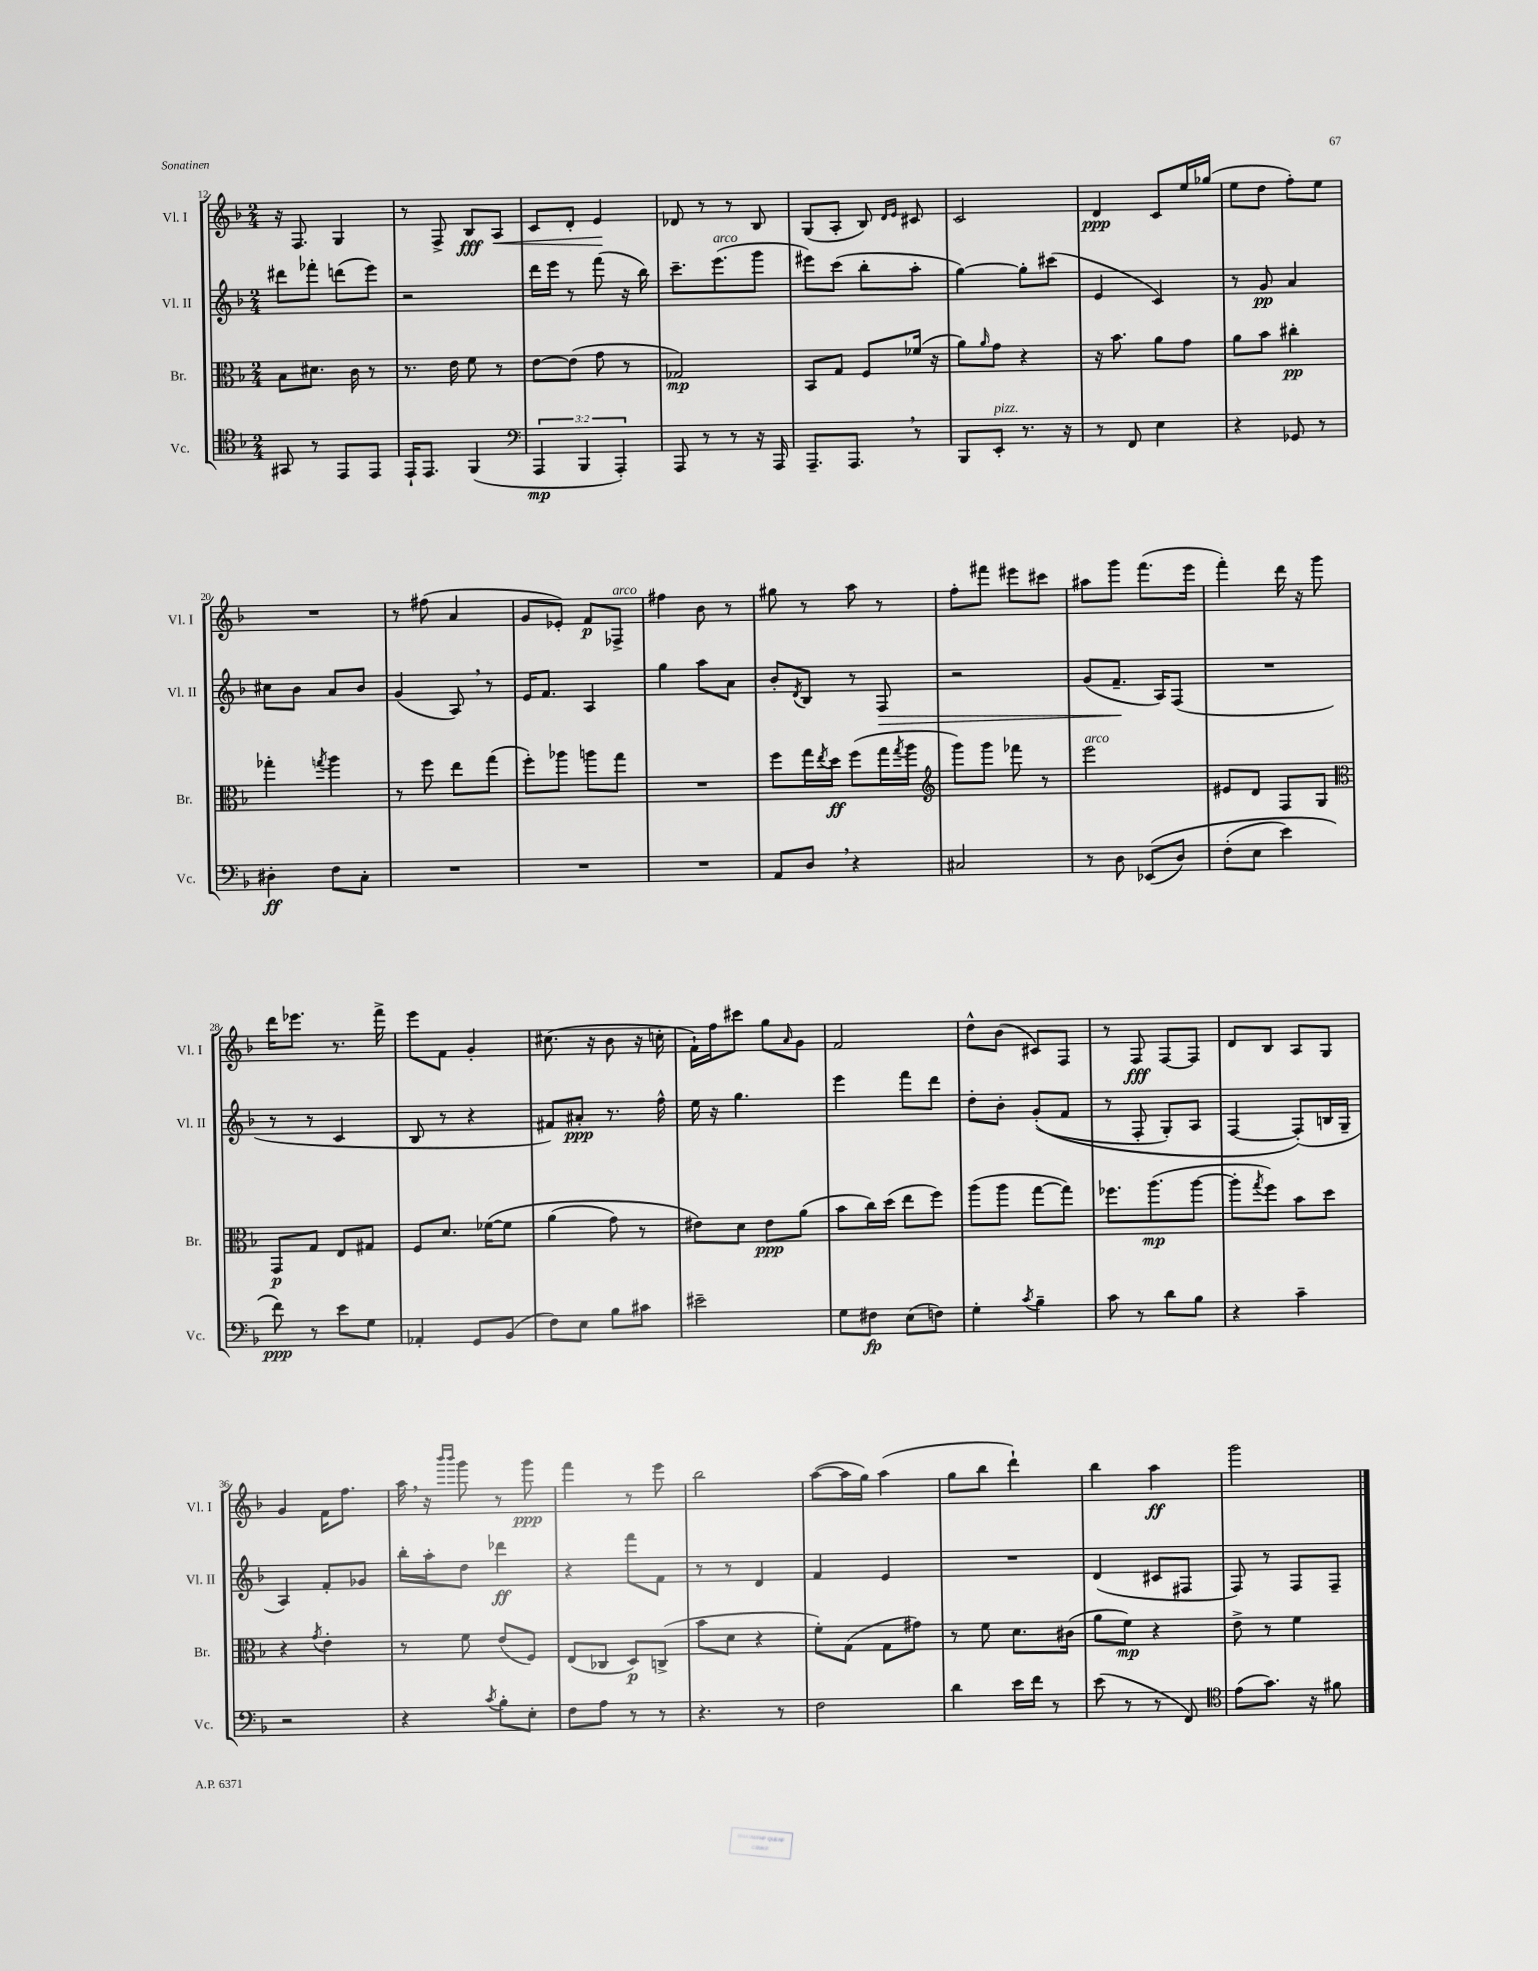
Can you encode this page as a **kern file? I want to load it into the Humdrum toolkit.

**kern	**dynam	**kern	**dynam	**kern	**dynam	**kern	**dynam
*part4	*part4	*part3	*part3	*part2	*part2	*part1	*part1
*staff4	*staff4	*staff3	*staff3	*staff2	*staff2	*staff1	*staff1
*I"Vc.	*	*I"Br.	*	*I"Vl. II	*	*I"Vl. I	*
*I'Vc.	*	*I'Br.	*	*I'Vl. II	*	*I'Vl. I	*
*clefC4	*	*clefC3	*	*clefG2	*	*clefG2	*
*k[b-]	*	*k[b-]	*	*k[b-]	*	*k[b-]	*
*M2/4	*	*M2/4	*	*M2/4	*	*M2/4	*
=12	=12	=12	=12	=12	=12	=12	=12
8GG#X/	.	8B-\L	.	8ddd#X\L	.	16r	.
.	.	.	.	.	.	8.F/	.
8r	.	8.d#X\J	.	8fff-X'\J	.	.	.
8EE/L	.	.	.	(8dddn\L	.	4G/	.
.	.	16c\	.	.	.	.	.
8EE/J	.	8r	.	8eee\J)	.	.	.
=13	=13	=13	=13	=13	=13	=13	=13
16EE`/KL	.	8.r	.	2r	.	8r	.
8.EE/J	.	.	.	.	.	.	.
.	.	.	.	.	.	8F^/	.
.	.	16e\	.	.	.	.	.
(4FF/	.	8f\	.	.	.	8B-/L	fff
!	!	!	!	!	!	!	!LO:HP:b
.	.	8r	.	.	.	8A/J	<
=14	=14	=14	=14	=14	=14	=14	=14
*clefF4	*	*	*	*	*	*	*
6AAA/	mp	[8e\L	.	16ddd\LL	.	8c/L	.
.	.	.	.	16eee\JJ	.	.	.
.	.	(8e\J]	.	8r	.	8d'/J	.
6BBB-/	.	.	.	.	.	.	.
.	.	8g\	.	(8fff\	.	4e/	.
6AAA'/)	.	.	.	.	.	.	.
.	.	8r	.	16r	.	.	.
.	.	.	.	16bb-\)	.	.	.
.	.	.	.	.	.	.	[
=15	=15	=15	=15	=15	=15	=15	=15
8AAA/	.	2G-X/)	mp	8.ccc~\L	.	8d-X/	.
8r	.	.	.	.	.	8r	.
!	!	!	!	!LO:TX:a:i:t=arco	!	!	!
.	.	.	.	(8.eee\	.	.	.
8r	.	.	.	.	.	8r	.
16r	.	.	.	8ggg\J	.	8B-/	.
16AAA/	.	.	.	.	.	.	.
=16	=16	=16	=16	=16	=16	=16	=16
8.AAA~/L	.	8BB-/L	.	8eee#X\L)	.	(8G/L	.
.	.	8G/J	.	(8ccc\J	.	8A'/J	.
8.AAA,/J	.	.	.	.	.	.	.
.	.	8F/L	.	8bb-'\L	.	8B-/)	.
.	.	.	.	.	.	16qqd/LL	.
.	.	.	.	.	.	16qqe/JJ	.
8r	.	(16f-X/Jk	.	8aa'\J	.	8c#X/	.
.	.	16r	.	.	.	.	.
=17	=17	=17	=17	=17	=17	=17	=17
8BBB-/L	.	8a\L)	.	[4gg\)	.	2c/	.
.	.	16qqa/	.	.	.	.	.
!LO:TX:a:i:t=pizz.	!	!	!	!	!	!	!
8EE'/J	.	8g\J	.	.	.	.	.
8.r	.	4r	.	8gg'\L]	.	.	.
.	.	.	.	(8ccc#X\J	.	.	.
16r	.	.	.	.	.	.	.
=18	=18	=18	=18	=18	=18	=18	=18
8r	.	16r	.	4e/	.	4d/	ppp
.	.	8.b-\	.	.	.	.	.
8FF/	.	.	.	.	.	.	.
4E\	.	8a\L	.	4c/)	.	8c/L	.
.	.	8g\J	.	.	.	16ee/L	.
.	.	.	.	.	.	(16gg-X/JJ	.
=19	=19	=19	=19	=19	=19	=19	=19
4r	.	8a\L	.	8r	.	8ee\L	.
.	.	8b-\J	.	8g/	pp	8dd\J	.
8GG-X/	.	4cc#X'\	pp	4a/	.	8ff'\L)	.
8r	.	.	.	.	.	8ee\J	.
!!LO:LB:g=z
=20	=20	=20	=20	=20	=20	=20	=20
4D#X'\	ff	4gg-X'\	.	8cc#X\L	.	2r	.
.	.	.	.	8b-\J	.	.	.
.	.	8qggn/	.	.	.	.	.
8F\L	.	4aa\	.	8a/L	.	.	.
8C'\J	.	.	.	8b-/J	.	.	.
=21	=21	=21	=21	=21	=21	=21	=21
2r	.	8r	.	(4g/	.	8r	.
.	.	8ff\	.	.	.	(8ff#X\	.
.	.	8ee\L	.	8A,/)	.	4a/	.
.	.	(8gg\J	.	8r	.	.	.
=22	=22	=22	=22	=22	=22	=22	=22
2r	.	8ff'\L)	.	16e/KL	.	8g/L	.
.	.	.	.	8.f/J	.	.	.
.	.	8aa-X\J	.	.	.	8e-X'/J)	.
.	.	8aan\L	.	4A/	.	8f/L	p
!	!	!	!	!	!	!LO:TX:a:i:t=arco	!
.	.	8gg\J	.	.	.	8F-X^/J	.
=23	=23	=23	=23	=23	=23	=23	=23
2r	.	2r	.	4gg\	.	4ff#X\	.
.	.	.	.	8aa\L	.	8b-\	.
.	.	.	.	8a\J	.	8r	.
=24	=24	=24	=24	=24	=24	=24	=24
8AA/L	.	8ff\L	.	8b-'/L	.	8gg#X\	.
.	.	.	.	8qd/	.	.	.
8D,/J	.	16gg\L	.	8B-/J	.	8r	.
.	.	8qee/	.	.	.	.	.
.	.	16dd\JJ	ff	.	.	.	.
4r	.	(8ff\L	.	8r	.	8aa\	.
!	!	!	!	!	!LO:HP:b	!	!
.	.	16gg\L	.	8F/	>	8r	.
.	.	8qgg/	.	.	.	.	.
.	.	16aa\JJ	.	.	.	.	.
=25	=25	=25	=25	=25	=25	=25	=25
*	*	*clefG2	*	*	*	*	*
2C#X/	.	8ggg\L)	.	2r	.	8ff'\L	.
.	.	8ggg\J	.	.	.	8fff#X\J	.
.	.	8fff-X\	.	.	.	8eee#X\L	.
.	.	8r	.	.	.	8ccc#X\J	.
=26	=26	=26	=26	=26	=26	=26	=26
!	!	!LO:TX:a:i:t=arco	!	!	!	!	!
8r	.	2eee\	.	(8g/L	.	8aa#X\L	.
8D\	.	.	.	8.f~/J	.	8ggg\J	.
((8EE-X/L	.	.	.	.	.	(8.fff\L	.
.	.	.	.	16A/KL)	]	.	.
8D/J)	.	.	.	(8F/J	.	.	.
.	.	.	.	.	.	16eee\Jk	.
=27	=27	=27	=27	=27	=27	=27	=27
(8F'\L	.	8e#X/L	.	2r	.	4fff'\)	.
8E\J	.	8d/J	.	.	.	.	.
4e\)	.	8F/L	.	.	.	16ddd\	.
.	.	.	.	.	.	16r	.
.	.	8G/J	.	.	.	8ggg\	.
!!LO:LB:g=z
=28	=28	=28	=28	=28	=28	=28	=28
*	*	*clefC3	*	*	*	*	*
8f\)	ppp	8GG/L	p	8r	.	16ddd\KL	.
.	.	.	.	.	.	8.eee-X\J	.
8r	.	8G/J	.	8r	.	.	.
8e\L	.	8E/L	.	4c/	.	8.r	.
8G\J	.	8G#X/J	.	.	.	.	.
.	.	.	.	.	.	16fff^\	.
=29	=29	=29	=29	=29	=29	=29	=29
4AA-X'/	.	8F/L	.	8B-/	.	8eee\L	.
.	.	8.d/J	.	8r	.	8f\J	.
8GG/L	.	.	.	4r	.	4g'/	.
.	.	([16f-X\KL	.	.	.	.	.
(8BB-/J	.	8f-\J]	.	.	.	.	.
=30	=30	=30	=30	=30	=30	=30	=30
8F\L)	.	(4a\	.	8f#X/L)	.	(8.cc#X\	.
8E\J	.	.	.	8a#X'/J	ppp	.	.
.	.	.	.	.	.	16r	.
8B-\L	.	8g\)	.	8.r	.	8b-\	.
8c#X\J	.	8r	.	.	.	16r	.
.	.	.	.	16ff^^\	.	16ccn'\	.
=31	=31	=31	=31	=31	=31	=31	=31
2e#X~\	.	8e#X\L)	.	16ee\	.	16f`\LL)	.
.	.	.	.	16r	.	16ff\J	.
.	.	8d\J	.	4.gg\	.	8ccc#X\J	.
.	.	8e#\L	ppp	.	.	8gg\L	.
.	.	.	.	.	.	16qqa/	.
.	.	(8a\J	.	.	.	8g\J	.
=32	=32	=32	=32	=32	=32	=32	=32
8G\L	.	8b-\L	.	4eee\	.	2f/	.
8F#X\J	fp	16cc\L)	.	.	.	.	.
.	.	(16dd\JJ	.	.	.	.	.
(8E\L	.	8ee\L	.	8fff\L	.	.	.
8Fn\J)	.	8ff\J)	.	8ddd\J	.	.	.
=33	=33	=33	=33	=33	=33	=33	=33
4G'\	.	(8aa\L	.	8dd'\L	.	8dd^^\L	.
.	.	8aa\J	.	8b-'\J	.	(8b-\J	.
8qc/	.	.	.	.	.	.	.
4B-~\	.	[8gg\L	.	((8g'/L	.	8c#X/L)	.
.	.	8gg\J])	.	8f/J	.	8F/J	.
=34	=34	=34	=34	=34	=34	=34	=34
8c\	.	8.ff-X\L	.	8r	.	8r	.
8r	.	.	.	8F'/	.	8F/	fff
.	.	(8.aa\	mp	.	.	.	.
8d\L	.	.	.	8G'/L)	.	[8F/L	.
8B-\J	.	[8aa\J	.	8A/J	.	8F/J]	.
=35	=35	=35	=35	=35	=35	=35	=35
4r	.	8aa'\L]	.	[4F/	.	8d/L	.
.	.	8qgg/	.	.	.	.	.
.	.	8ff\J)	.	.	.	8B-/J	.
4c~\	.	8b-\L	.	(8F'/L])	.	8A/L	.
.	.	8dd\J	.	16Bn/L	.	8G/J	.
.	.	.	.	16G~/JJ	.	.	.
!!LO:LB:g=z
=36	=36	=36	=36	=36	=36	=36	=36
2r	.	4r	.	4A/)	.	4g/	.
.	.	8qg/	.	.	.	.	.
.	.	4e'\	.	8f'/L	.	16f\KL	.
.	.	.	.	.	.	8.ff\J	.
.	.	.	.	8g-X/J	.	.	.
=37	=37	=37	=37	=37	=37	=37	=37
4r	.	8r	.	16bb-'\LL	.	16aa,\	.
.	.	.	.	16aa'\J	.	16r	.
.	.	.	.	.	.	16qqbbb-/LL	.
.	.	.	.	.	.	16qqbbb-/JJ	.
.	.	8f\	.	8dd\J	.	8ggg\	.
8qc/	.	.	.	.	.	.	.
8B-'\L	.	(8e/L	.	4ddd-X\	ff	8r	.
8E'\J	.	8F/J)	.	.	.	8ggg\	ppp
=38	=38	=38	=38	=38	=38	=38	=38
8F\L	.	(8E/L	.	4r	.	4fff\	.
8A\J	.	8C-X/J	.	.	.	.	.
8r	.	8D/L)	p	8fff\L	.	8r	.
8r	.	(8Cn^/J	.	8f\J	.	8eee\	.
=39	=39	=39	=39	=39	=39	=39	=39
4.r	.	8b-\L	.	8r	.	2bb-\	.
.	.	8d\J	.	8r	.	.	.
.	.	4r	.	4d/	.	.	.
8r	.	.	.	.	.	.	.
=40	=40	=40	=40	=40	=40	=40	=40
2F\	.	8f'\L)	.	4f/	.	([8aa\L	.
.	.	(8G\J	.	.	.	16aa\L]	.
.	.	.	.	.	.	16gg\JJ)	.
.	.	8G\L	.	4e/	.	(4aa\	.
.	.	8g#X\J)	.	.	.	.	.
=41	=41	=41	=41	=41	=41	=41	=41
4d\	.	8r	.	2r	.	8gg\L	.
.	.	8f\	.	.	.	8bb-\J	.
16e\LL	.	8.d\L	.	.	.	4ddd`\)	.
16f\JJ	.	.	.	.	.	.	.
8r	.	.	.	.	.	.	.
.	.	(16c#X\Jk	.	.	.	.	.
=42	=42	=42	=42	=42	=42	=42	=42
(8e\	.	8a\L	.	(4d/	.	4bb-\	.
8r	.	8f\J)	mp	.	.	.	.
8r	.	4r	.	8c#X/L	.	4aa\	ff
8FF/)	.	.	.	8F#X/J	.	.	.
=43	=43	=43	=43	=43	=43	=43	=43
*clefC4	*	*	*	*	*	*	*
(8e\L	.	8e^\	.	8F/)	.	2ggg\	.
8.g\J)	.	8r	.	8r	.	.	.
.	.	4f\	.	8F/L	.	.	.
16r	.	.	.	.	.	.	.
8f#X\	.	.	.	8F~/J	.	.	.
==	==	==	==	==	==	==	==
*-	*-	*-	*-	*-	*-	*-	*-
